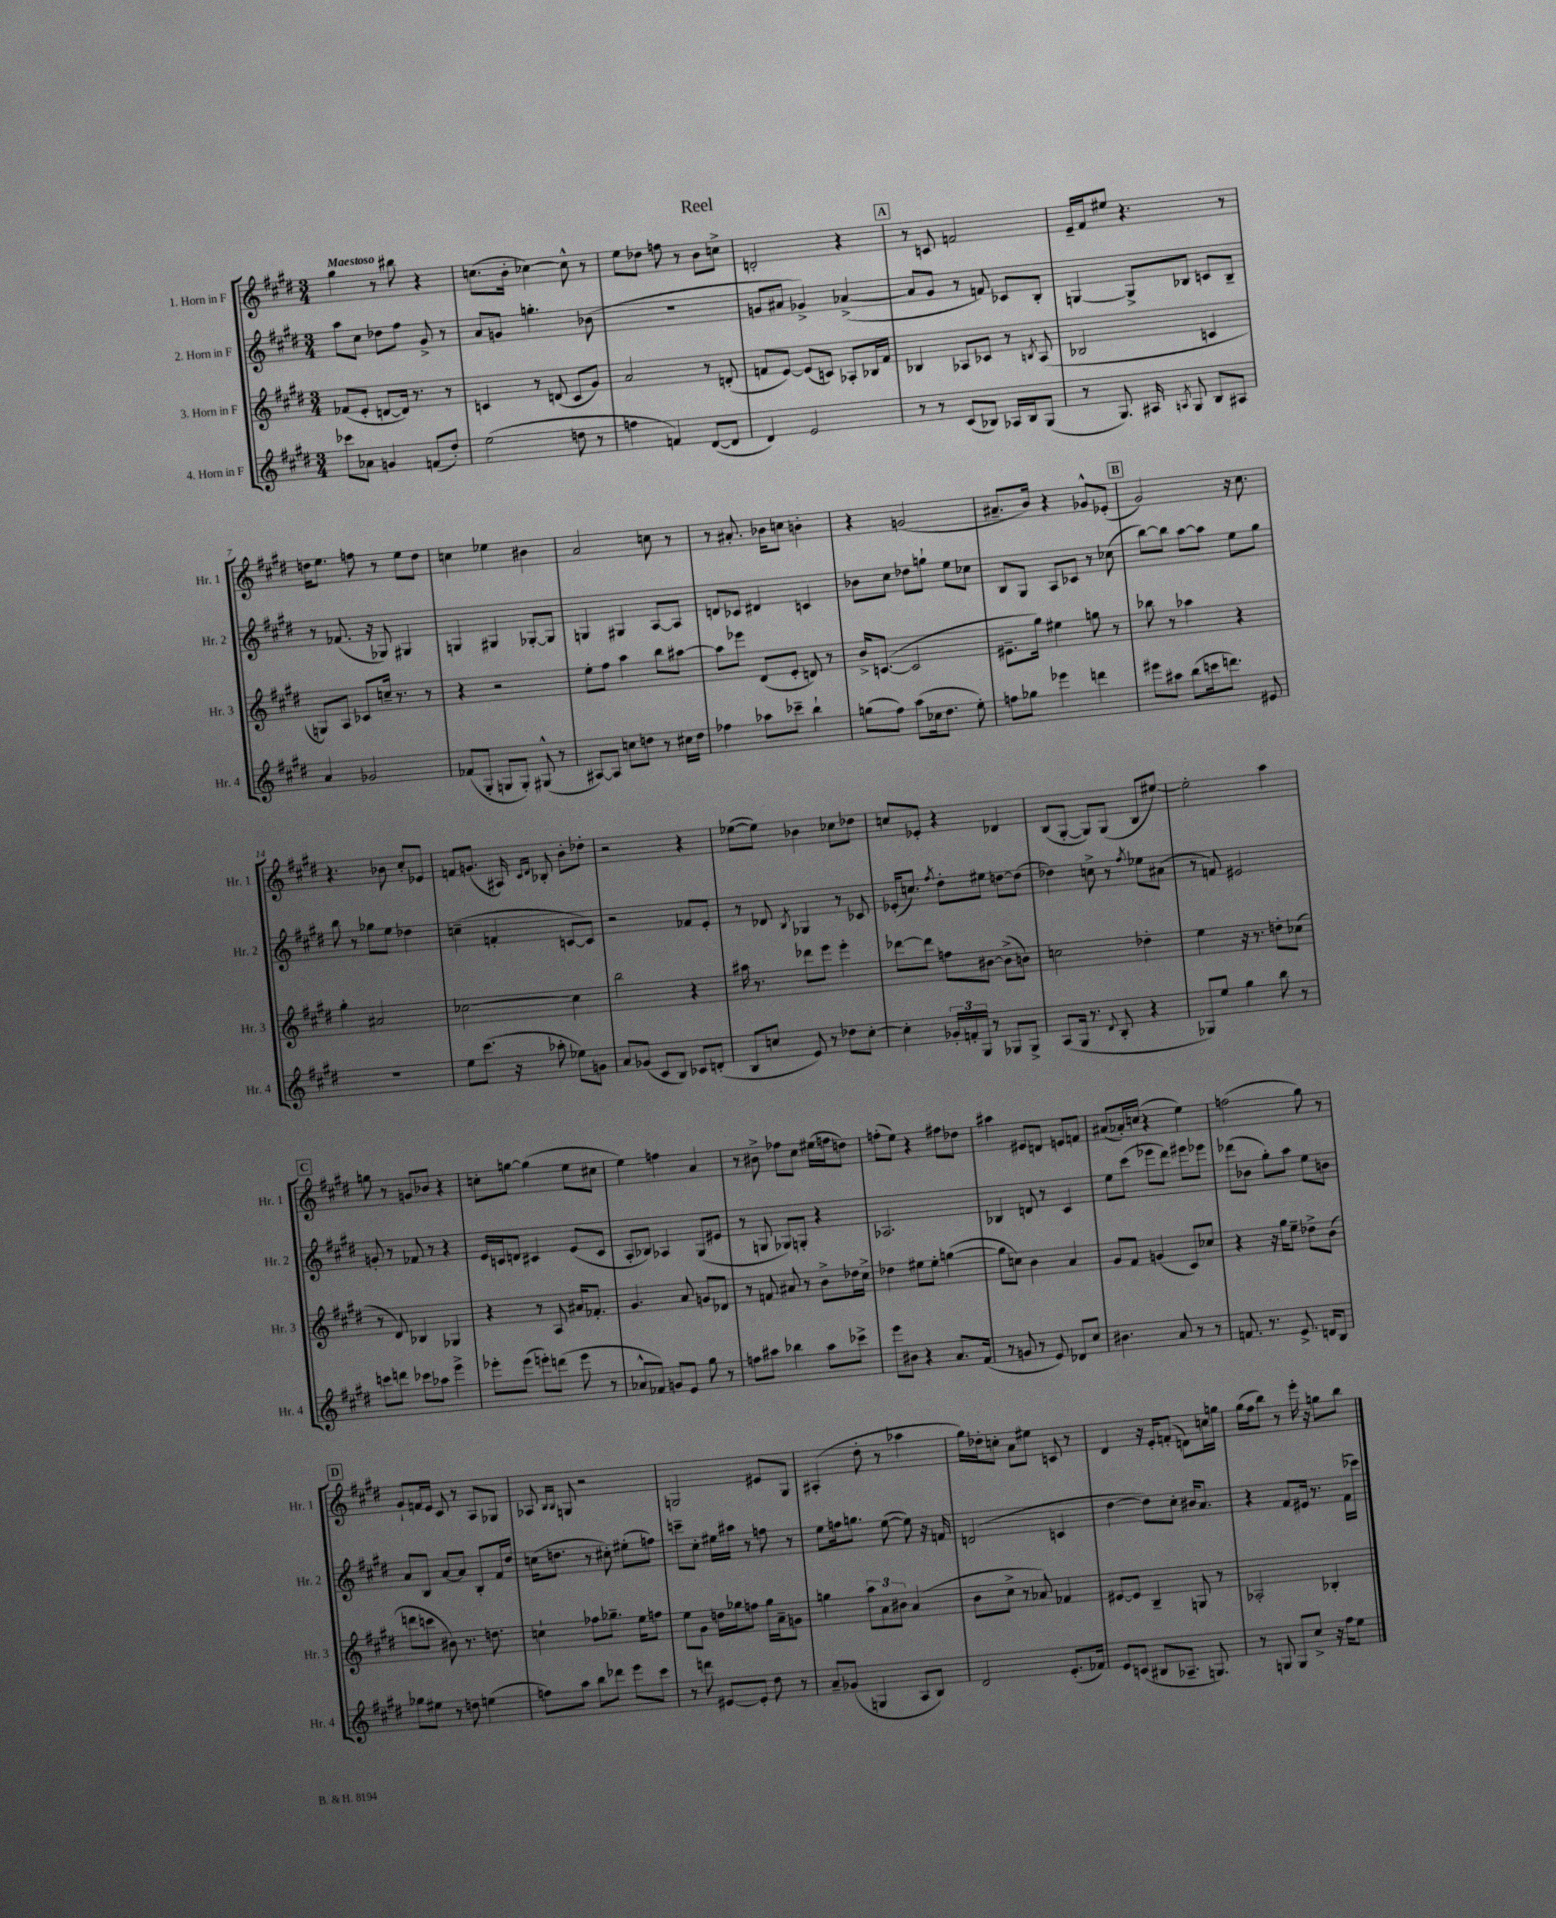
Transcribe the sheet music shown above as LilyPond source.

\header { title = "Reel" }
<<
\new StaffGroup <<
\new Staff = "s0" \with { instrumentName = "1. Horn in F" shortInstrumentName = "Hr. 1" } {
    \clef treble \key e \major \numericTimeSignature \time 3/4 \tempo "Maestoso"
    \autoBeamOff gis''4 r8 bis''8 r4 |
    c''8.[( b'16]-. ces''4~) ces''8-^ r8 |
    e''8[ des''8] f''8 r8 b'8[ c''8]-> |
    d'2-. r4 |
    \mark \markup { \box "A" } r8 c'8 f'2 |
    e'16[-- fis'16 eis''8] r4. r8 |
    d''16[ e''8.] f''8 r8 e''8[ d''8] |
    c''4 ees''4 bis'4 |
    a'2 c''8 r8 |
    r8 ais'8.-. bes'16[ c''8] b'4-. |
    r4 g'2( |
    ais'8.[-- b'16]) r4 ges'8[-^ ees'8]-.( |
    \mark \markup { \box "B" } gis'2) r16 cis''8. |
    r4. bes'8 cis''8[-. ees'8] |
    f'8[ g'8.]( ais16) \grace { cis'16[ dis'16] } bes8-. b'8[-. des''8]-. |
    r2 r4 |
    ees''8[~( ees''8]) bes'4 ces''8[ des''8] |
    c''8[ ees'8]-. r4 des'4 |
    b8[( gis8]~-. gis8[) gis8]( b8[ eis''8]~) |
    eis''2-. a''4 |
    \mark \markup { \box "C" } g''8 r8 g'8[ bes'8] r4 |
    c''8[-. g''8]~ g''4( e''8[ cis''8] |
    e''4) f''4 a'4 |
    r8 bis'8-> fes''8[ cis''8] eis''16[( f''16 d''8]) |
    f''8[-.( e''8]) r4 fis''8[ des''8] |
    ais''4 eis'8[ d'8] e'8[ f'8] |
    ais'8[( aes'16-.) c''16]( r4 e''4) |
    f''2( gis''8) r8 |
    \mark \markup { \box "D" } gis'8[-! f'16 e'16] cis'8 r8 a8[ ges8] |
    aes8 \grace { b16[ b16] } g8 r2 |
    g2 eis'8[ g8] |
    ais4-.( dis''8-. r8 aes''4 |
    gis''16[) des''16-. c''8]-. a'8[ eis''8] c'8 r8 |
    dis'4 r16 e'16[-. f'8]-.( d'8[) c''16 g''16] |
    gis''16[( fis''16 b''8]) r8 e'''16-. r16 g''8[ b''8] \bar "|." |
}
\new Staff = "s1" \with { instrumentName = "2. Horn in F" shortInstrumentName = "Hr. 2" } {
    \clef treble \key e \major \numericTimeSignature \time 3/4
    \autoBeamOff a''8[ cis''8] des''8[ fis''8] gis'8-> r8 |
    a'8[ g'8] g''4.-. bes'8( |
    R2. |
    g'8[ ais'8] ges'4->) aes'4~->( |
    \mark \markup { \box "A" } aes'8[ gis'8] r8 f'8) ces'8[ b8]-. |
    g4~ g8[-> bes8] c'8[ bes8]-- |
    r8 fes'8.( r16 ges8) gis4 |
    g4 gis4 ges8[~-. ges8] |
    g4 gis4 a8[~ a8] |
    d'8[ ces'8] dis'4 c'4 |
    bes'8[ cis''8] des''8[ g''8]-! e''8[ ces''8] |
    b8[ gis8] a8[ ces'8] r8 ces''8( |
    \mark \markup { \box "B" } b''8[~) b''8] a''8[~ a''8] e''8[ gis''8] |
    b''8 r8 ges''8[ e''8] des''4 |
    c''4--( f'4-. c'8[~ c'8]) |
    r2 fes'8[ e'8]-. |
    r8 des'8 \acciaccatura { b8 } ges4 r8 ces'8 |
    ees'16[-.( c''8.]) \acciaccatura { fis''8 } dis''8[-. eis''8] d''8[~ d''8]( |
    des''4) c''8-> r8 \acciaccatura { fis''8 } ees''8[ ais'8]( |
    r8 f'8) eis'2 |
    \mark \markup { \box "C" } g'8-. r8 fes'8 r8 r4 |
    e'16[ c'16 d'8] cis'4 e'8[( cis'8] |
    a8[-. bes8]) aes4 gis8[( eis'8] |
    r8 g8 ges8[) g8]-. r4 |
    aes2. |
    bes4 d'8 r8 cis'4 |
    e''8[ cis'''8]( ees'''8[ dis'''8]) eis'''8[ ees'''8] |
    des'''8[( bes'8] gis''8[-.) a''8] e''8[ b'8] |
    \mark \markup { \box "D" } a'8[ b8] a'8[~ a'8] b8[-. fis'16 dis''16] |
    c''16[( d''8.] r8 cis''8-.) eis''8[-.( f''8]) |
    c'''8[-- cis''8]-. eis''16[ ais''16] r8 f''8 r8 |
    e''8[ f''16 g''8.] e''8~( e''8) r16 f'16 |
    d'2( c'4 |
    dis''4~ dis''8[) cis''8]-. bis'16[ a'8.] |
    r4 fis'8[ eis'16] r8. fis'16[( ces'''16]) \bar "|." |
}
\new Staff = "s2" \with { instrumentName = "3. Horn in F" shortInstrumentName = "Hr. 3" } {
    \clef treble \key e \major \numericTimeSignature \time 3/4
    \autoBeamOff fes'8[( e'8]-. d'8[~ d'16]) r8. r8 |
    c'4 r8 d'8( c'8[ gis'8]) |
    a'2 r8 d'8-.( |
    f'8[ e'8]~) e'8[( c'8]) aes8[-. bes16 f'16] |
    \mark \markup { \box "A" } bes4 aes8[ ces'8] r8 \acciaccatura { b8 } aes8( |
    bes2 c'4 |
    g8[) a8] ces'8[ c''16]-- r8. r8 |
    r4 r2 |
    e''8[-. fis''8] a''4 b''8[ ais''8]~ |
    ais''8[ ees'''8] dis'8[( e'8]-. d'8) r8 |
    b'16[-> c'8.]~( c'2 |
    eis'8.[-- gis''16]) eis''4 g''8 r8 |
    \mark \markup { \box "B" } bes''8 r8 aes''4 r4 |
    gis''4-. ais'2 |
    ces''2~ ces''4 |
    b''2 r4 |
    ais''16 r8. des'''8[ e'''8] e'''4-. |
    des'''8[~ des'''8] f''8[ bis'8]~ bis'8[->( b'8]) |
    c''2 des''4-. |
    e''4 r16 r8. d''8[-. ces''8]( |
    \mark \markup { \box "C" } r8 dis'8) bes4 ges4 |
    r4 r8 a8 ais'16[ fes'8.]-. |
    gis'4. a'8 g'8[ des'8] |
    r8 f'8 ais'8 r8 b'8[-> des''16 cis''16]-> |
    des''4 eis''8[ eis''8]-. g''4~( |
    g''8[ c''8]) b'4 a'4 |
    gis'8[ fis'8] g'4( cis'8[) ces''8] |
    r4 r16 gis''16[ e''8]-- des''8[-> b'8]( |
    \mark \markup { \box "D" } d'''8[ c'''8] bis'8) r8. d''8. |
    c''4-! fes''8[ ges''8.]-- e''16[ f''8] |
    e''8[ gis'8] d''16[ ges''16 f''8] ges''16[ a'16-- g'8] |
    g''4 \tuplet 3/2 { a''8[ a'8 bis'8] } a'4( |
    b'8[ cis''8]-> r8 aes'8) fes'4 |
    eis'8[~ eis'8] b4-- g8 r8 |
    aes2-. bes4-. \bar "|." |
}
\new Staff = "s3" \with { instrumentName = "4. Horn in F" shortInstrumentName = "Hr. 4" } {
    \clef treble \key e \major \numericTimeSignature \time 3/4
    \autoBeamOff ces'''8[ aes'8] g'4 f'8[( dis''8]-.) |
    e''2( d''8 r8 |
    f''4 f'4) dis'8[~( dis'8] |
    dis'4) e'2 |
    \mark \markup { \box "A" } r8 r8 cis'8[( bes8]) aes16[ bes16 gis8]( |
    r8 gis8.) ais16 \acciaccatura { a8 } gis8 b8[ ais8] |
    a'4 ges'2 |
    fes'8[( gis8]-. g8[ g8]-.) gis8-^( r8 |
    ais8[~) ais8] c''8[ d''8] r8 cis''16[ d''16] |
    fes''4 aes''8[ ces'''8]-- b''4-! |
    g''8[( fis''8]) a''8[( ces''16 dis''8.] e''8-.) |
    f''8[ ges''8] ees'''4 d'''4 |
    \mark \markup { \box "B" } eis'''8[ ais''8] b''8[( c'''16 d'''8.]) eis'8 |
    R2. |
    e''8[ cis'''8.]( r16 aes''8-. ees''8[) g'8] |
    a'8[ ges'8]( cis'8[ b8]) ces'8[ d'8]-.( |
    b8[ c''8] e'8) r8 des''8[ c''8]~-. |
    c''4-. \tuplet 3/2 { ges'16[-. f'16-. gis16] } r8 ges8[ ges8]-> |
    a8[( gis16] r8. \appoggiatura { dis'8 } b8-. r4 |
    ges8[) e''8] gis''4 b''8 r8 |
    \mark \markup { \box "C" } c'''8[ d'''8] ces'''8[ aes''8] e'''4-> |
    ees'''8[-. ees'''8]( e'''8[-.) d'''8]( e'''8 r8 |
    aes'8[-^ fes'8]) g'8[ e'8] gis''8 r8 |
    f''8[ ais''8] bes''4 ais''8[ ces'''8]-> |
    e'''8[ bis'8] r4 a'8.[ fis'16]( |
    r8 g'8 r8 e'8) des'8[ cis''8] |
    bis'4. a'8 r8 r8 |
    f'8. r8. e'8.-> d'16[ b8] |
    \mark \markup { \box "D" } ges''8[ eis''8] r8 d''8 e''4( |
    f''8[) a''8] b''8[ des'''8] e'''8[ cis'''8] |
    r8 d'''8 eis'8[~ eis'8]-. dis''8 r8 |
    a'8[-- ges'8]( g4 a8[ b8]) |
    dis'2 e'8.[-.( fes'16]) |
    e'8[ c'8]( bis8[ aes8.]-- g8.) |
    r8 g8 g8[ cis''8]-> r16 fis''16[ e''8] \bar "|." |
}
>>
>>
